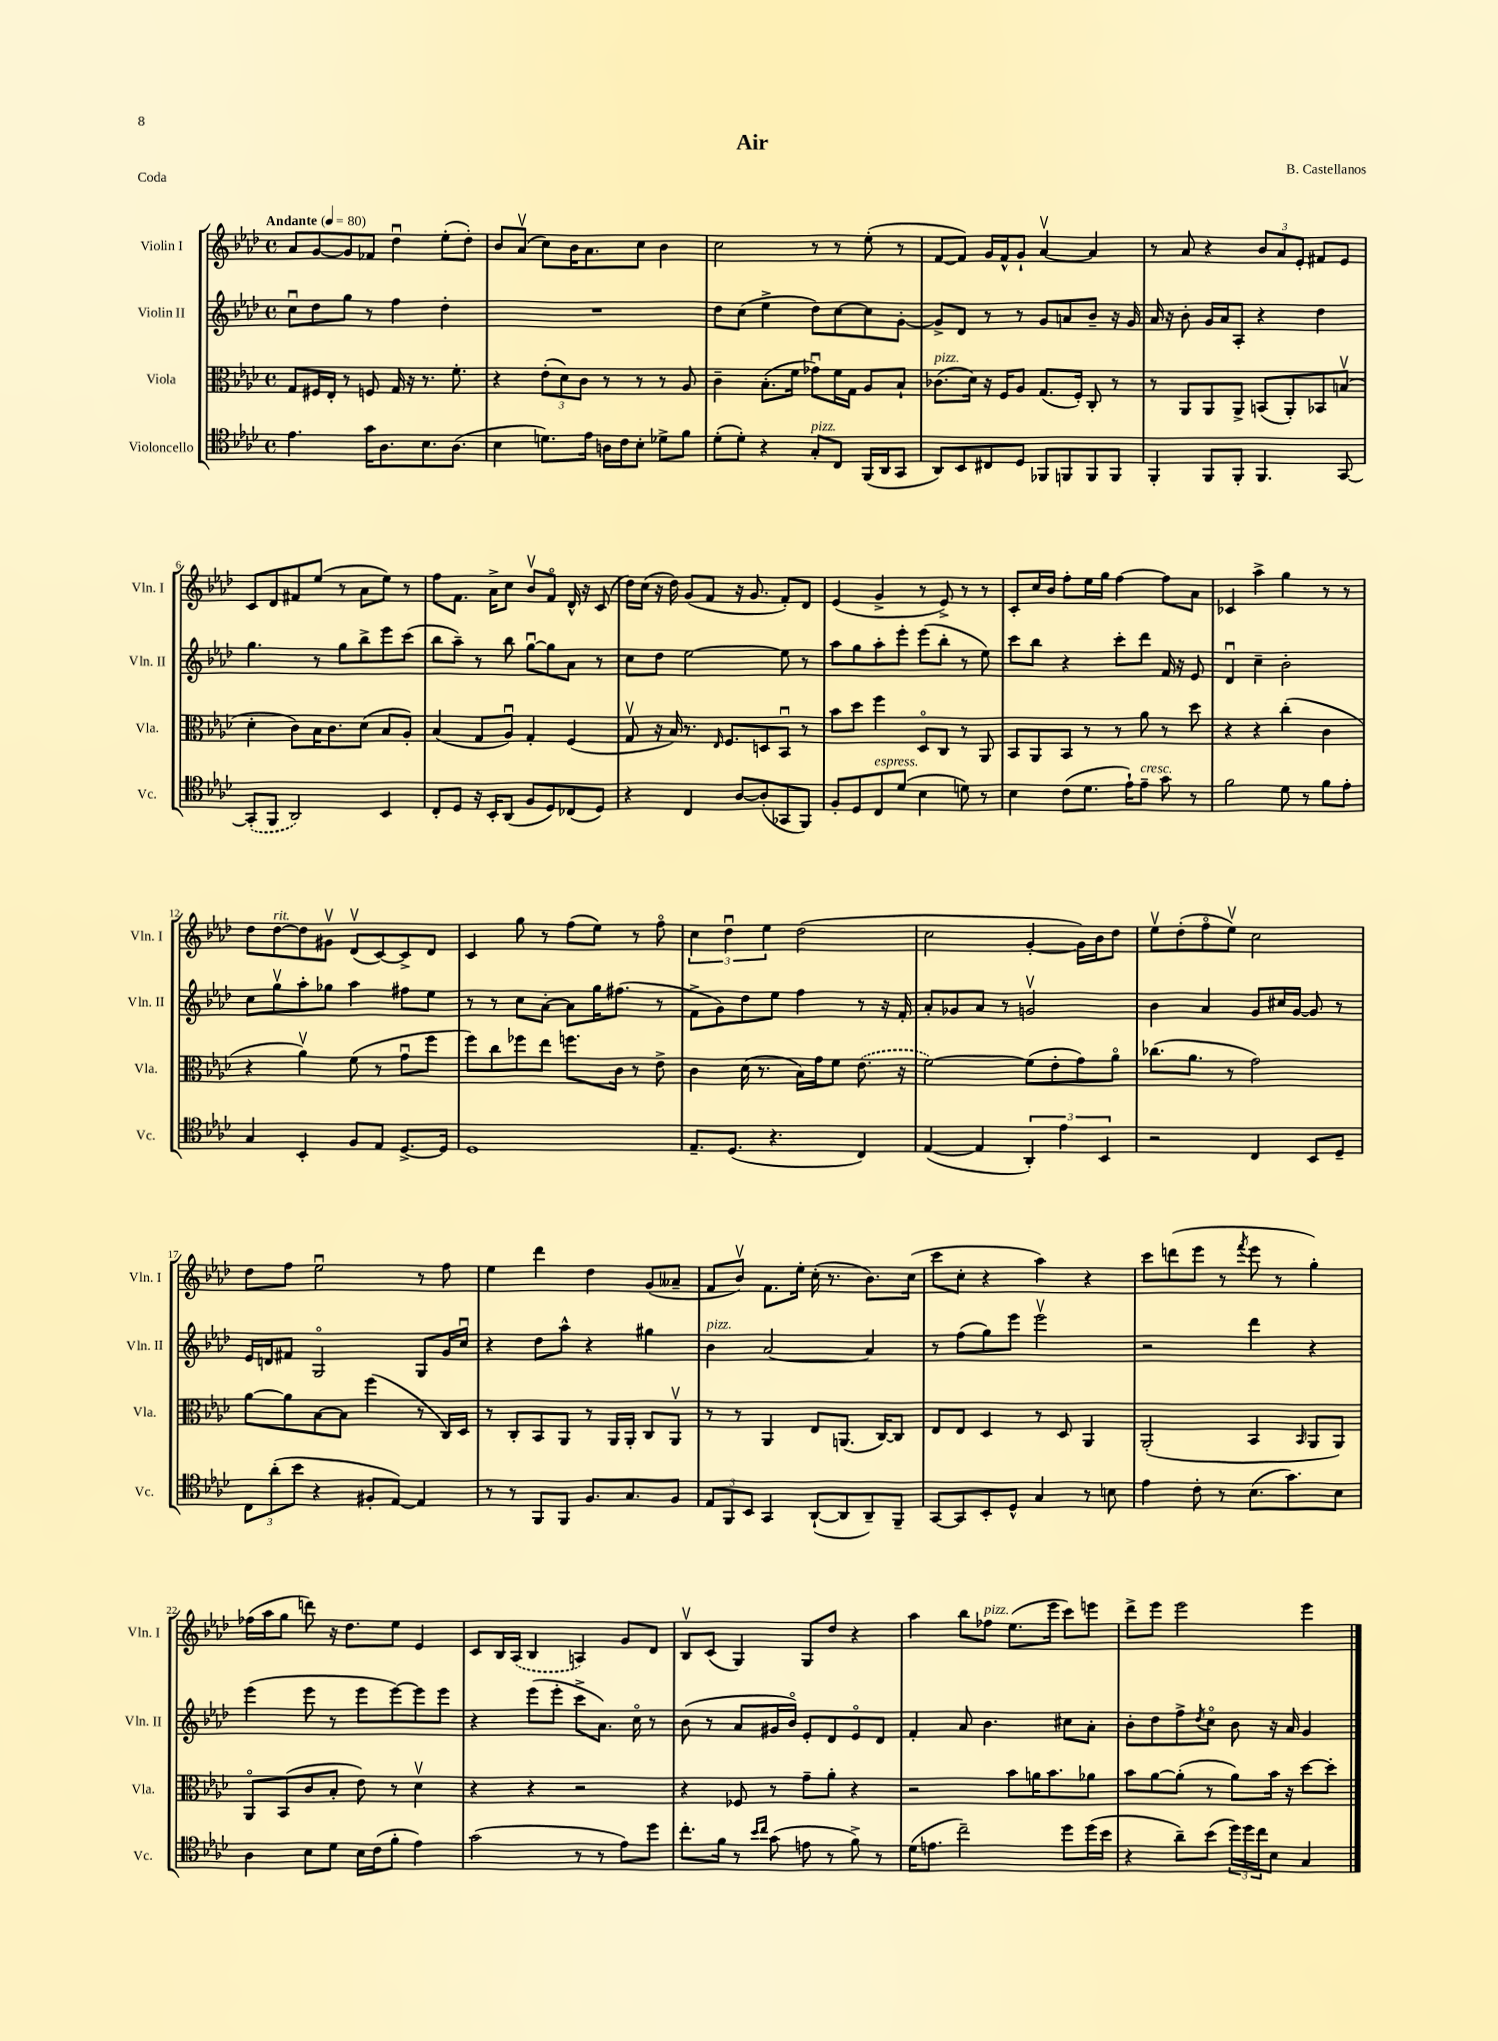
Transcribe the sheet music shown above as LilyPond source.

\header { title = "Air" composer = "B. Castellanos" piece = "Coda" }
<<
\new StaffGroup <<
\new Staff = "s0" \with { instrumentName = "Violin I" shortInstrumentName = "Vln. I" } {
    \clef treble \key aes \major \defaultTimeSignature \time 4/4 \tempo "Andante" 4 = 80
    aes'8 g'8~ g'8 fes'8 des''4\downbow ees''8-.( des''8-.) |
    bes'8 aes'8\upbow( c''8) bes'16 aes'8. c''8 bes'4 |
    c''2 r8 r8 ees''8-.( r8 |
    f'8~ f'8) g'16 f'16-^ g'8-! aes'4~\upbow aes'4 |
    r8 aes'8 r4 \tuplet 3/2 { bes'8 aes'8 ees'8-. } fis'8 ees'8 |
    c'8 des'8 fis'8 ees''8( r8 aes'8 ees''8) r8 |
    f''8 f'8. aes'16-> c''8 bes'8\upbow f'8\flageolet des'16-^ r16 c'8( |
    des''16) c''16( r16 des''16) g'8( f'8 r16 g'8. f'8-.) des'8 |
    ees'4( g'4-> r8 ees'8->) r8 r8 |
    c'8-. c''16 bes'16 f''8-. ees''16 g''16 f''4~ f''8 aes'8 |
    ces'4 aes''4-> g''4 r8 r8 |
    des''8 des''8~^\markup { \italic "rit." } des''8 gis'8\upbow des'8\upbow( c'8~) c'8-> des'8 |
    c'4 g''8 r8 f''8( ees''8) r8 f''8\flageolet |
    \tuplet 3/2 { c''4 des''4\downbow ees''4 } des''2( |
    c''2 g'4~-. g'16) bes'16 des''8 |
    ees''8\upbow des''8-.( f''8\flageolet ees''8\upbow) c''2 |
    des''8 f''8 ees''2\downbow r8 f''8 |
    ees''4 des'''4 des''4 g'8( aeses'8-- |
    f'8 bes'8\upbow) f'8. ees''16-. c''16-.( r8. bes'8.) c''16( |
    c'''8 c''8-. r4 aes''4) r4 |
    c'''8 d'''8( ees'''8 r8 \acciaccatura { f'''8 } ees'''8 r8 g''4-.) |
    fes''16( aes''16 g''8 d'''8) r16 des''8. ees''8 ees'4 |
    c'8 bes16 \once \slurDashed aes16( bes4 a4) g'8 des'8 |
    bes8\upbow c'8( g4) g8 des''8 r4 |
    aes''4 bes''8 fes''8^\markup { \italic "pizz." } ees''8.( ees'''16 c'''8) e'''8 |
    des'''8-> ees'''8 ees'''2 ees'''4 \bar "|." |
}
\new Staff = "s1" \with { instrumentName = "Violin II" shortInstrumentName = "Vln. II" } {
    \clef treble \key aes \major \defaultTimeSignature \time 4/4
    c''8\downbow des''8 g''8 r8 f''4 des''4-. |
    R1 |
    des''8 c''8( ees''4-> des''8) c''8~ c''8 g'8~-. |
    g'8-> des'8 r8 r8 g'8 a'8 bes'8-- r16 g'16 |
    aes'16 r16 bes'8-. g'16 aes'16 aes8-. r4 des''4 |
    g''4. r8 g''8 bes''8-> ees'''8 c'''8( |
    bes''8 aes''8--) r8 bes''8 g''8~\downbow g''8 aes'8 r8 |
    c''8 des''8 ees''2~ ees''8 r8 |
    aes''8 g''8 aes''8-. ees'''8-. ees'''8( bes''8-. r8 ees''8) |
    c'''8 bes''8 r4 c'''8-. des'''8 f'16 r16 ees'8 |
    des'4\downbow c''4-- bes'2-. |
    c''8 g''8\upbow aes''8-. ges''8 aes''4 fis''8 ees''8 |
    r8 r8 c''8 aes'8~-. aes'8 g''16 fis''8.( r8 |
    f'8-> g'8) des''8 ees''8 f''4 r8 r16 f'16-. |
    aes'8-. ges'8 aes'8 r8 g'2\upbow |
    bes'4 aes'4 g'8 cis''16 g'16~ g'8 r8 |
    ees'16 d'16 fis'8 g2\flageolet g8 g'16 c''16\downbow |
    r4 des''8 aes''8-^ r4 gis''4 |
    bes'4^\markup { \italic "pizz." } aes'2~ aes'4 |
    r8 f''8( g''8) ees'''8 ees'''2\upbow |
    r2 des'''4 r4 |
    ees'''4( ees'''8 r8 ees'''8 ees'''8~) ees'''8 ees'''8 |
    r4 ees'''8( ees'''8-. c'''8-> aes'8.) c''16\flageolet r8 |
    bes'8( r8 aes'8 gis'16 bes'16\flageolet) ees'8-. des'8 ees'8\flageolet des'8 |
    f'4-. aes'8 bes'4. cis''8 aes'8-. |
    bes'8-. des''8 f''8-> \acciaccatura { des''8 } c''8\flageolet bes'8 r16 aes'16 g'4 \bar "|." |
}
\new Staff = "s2" \with { instrumentName = "Viola" shortInstrumentName = "Vla." } {
    \clef alto \key aes \major \defaultTimeSignature \time 4/4
    g8 fis16 ees16-. r8 f8 g16 r16 r8. f'8.-. |
    r4 \tuplet 3/2 { ees'8-.( des'8) c'8 } r8 r8 r8 aes8 |
    c'4-- bes8.-.( f'16 ges'8\downbow) f'16 g16 aes8 bes8-! |
    ces'8.^\markup { \italic "pizz." }( des'16) r16 f16 aes8 g8.( f16-.) c8-. r8 |
    r8 aes,8 aes,8 aes,8-> b,8( aes,8-.) bes,8 b8\upbow( |
    des'4-. c'8) bes16 c'8. des'8( bes8 aes8-.) |
    bes4( g8 aes8\downbow) g4-. f4( |
    g8\upbow r16 bes16) r8. \grace { ees16 } f8. d8 bes,8\downbow r8 |
    bes'8 des''8 f''4 des8\flageolet c8 r8 aes,8 |
    bes,8 aes,8 bes,8 r8 r8 aes'8 r8 des''8 |
    r4 r4 c''4-.( c'4 |
    r4 aes'4\upbow) f'8( r8 g'8\downbow f''8 |
    f''8) c''8 fes''8 ees''8 f''8. c'16 r8 ees'8-> |
    c'4 des'16( r8. bes16) g'16 f'8 \once \slurDashed ees'8.( r16 |
    f'2~) f'8( ees'8-. g'8) aes'8\flageolet |
    ces''8.( aes'8. r8 g'2) |
    aes'8~ aes'8 bes8~ bes8 f''4( r8 c16) des16 |
    r8 c8-. bes,8 aes,8 r8 aes,16 aes,16-. c8 aes,8\upbow |
    r8 r8 aes,4 ees8 a,8.( c16~) c8 |
    ees8 ees8 des4 r8 des8 aes,4 |
    aes,2-.( bes,4 \grace { bes,16 } aes,8 aes,8) |
    aes,8\flageolet bes,8( c'8 bes8-. ees'8) r8 des'4\upbow |
    r4 r4 r2 |
    r4 fes8 r8 g'8-- aes'8-. r4 |
    r2 bes'8 a'16 bes'8. aes'8 |
    bes'8 aes'8~ aes'8-.( r8 aes'8) bes'16 r16 des''8~ des''8-. \bar "|." |
}
\new Staff = "s3" \with { instrumentName = "Violoncello" shortInstrumentName = "Vc." } {
    \clef tenor \key aes \major \defaultTimeSignature \time 4/4
    ees'4. g'16 aes8. bes8. aes8.( |
    bes4 d'8.) ees'16 a16 c'16 bes8-. des'8-> f'8 |
    des'8-.( des'8-.) r4 g8-.^\markup { \italic "pizz." } c8 f,16( aes,16 g,8 |
    aes,8) bes,8 cis8 des8 fes,8 f,8 f,8 f,8 |
    f,4-. f,8 f,8-. f,4. g,8~ |
    \once \slurDashed g,8-.( f,8 aes,2) bes,4 |
    c8-. des8 r16 bes,16-. aes,8( f8 des8) ces8( des8) |
    r4 c4 aes8~ aes8-.( ges,8 f,8) |
    f8-. des8 c8^\markup { \italic "espress." } des'8( bes4 d'8) r8 |
    bes4 c'8( des'8. ees'16-!) ees'8--^\markup { \italic "cresc." } g'8 r8 |
    f'2 des'8 r8 f'8 ees'8-. |
    g4 bes,4-. f8 ees8 des8.~-> des16 |
    des1 |
    ees8.-- des8.( r4. c4) |
    ees4~( ees4 \tuplet 3/2 { aes,4-.) ees'4 bes,4 } |
    r2 c4 bes,8 des8-- |
    \tuplet 3/2 { c8 aes'8-.( bes'8 } r4 fis8-. ees8~) ees4 |
    r8 r8 f,8 f,8 f8. g8. f8 |
    \tuplet 3/2 { ees8 f,8 bes,8 } g,4 aes,8~-!( aes,8 aes,8--) f,8-- |
    g,8~ g,8 bes,8-. des8-^ g4 r8 b8 |
    ees'4 c'8-. r8 bes8.( g'8.) bes8 |
    aes4 bes8 des'8 bes16 c'16( f'8-. ees'4) |
    g'2( r8 r8 ees'8) des''8 |
    c''8.-. f'16 r8 \grace { bes'16 c''16 } g'8( e'8 r8 f'8->) r8 |
    des'16( e'8. c''2--) des''8 des''16( bes'16 |
    r4 aes'8--) bes'8( \tuplet 3/2 { des''16) des''16 c''16 } bes8 g4 \bar "|." |
}
>>
>>
